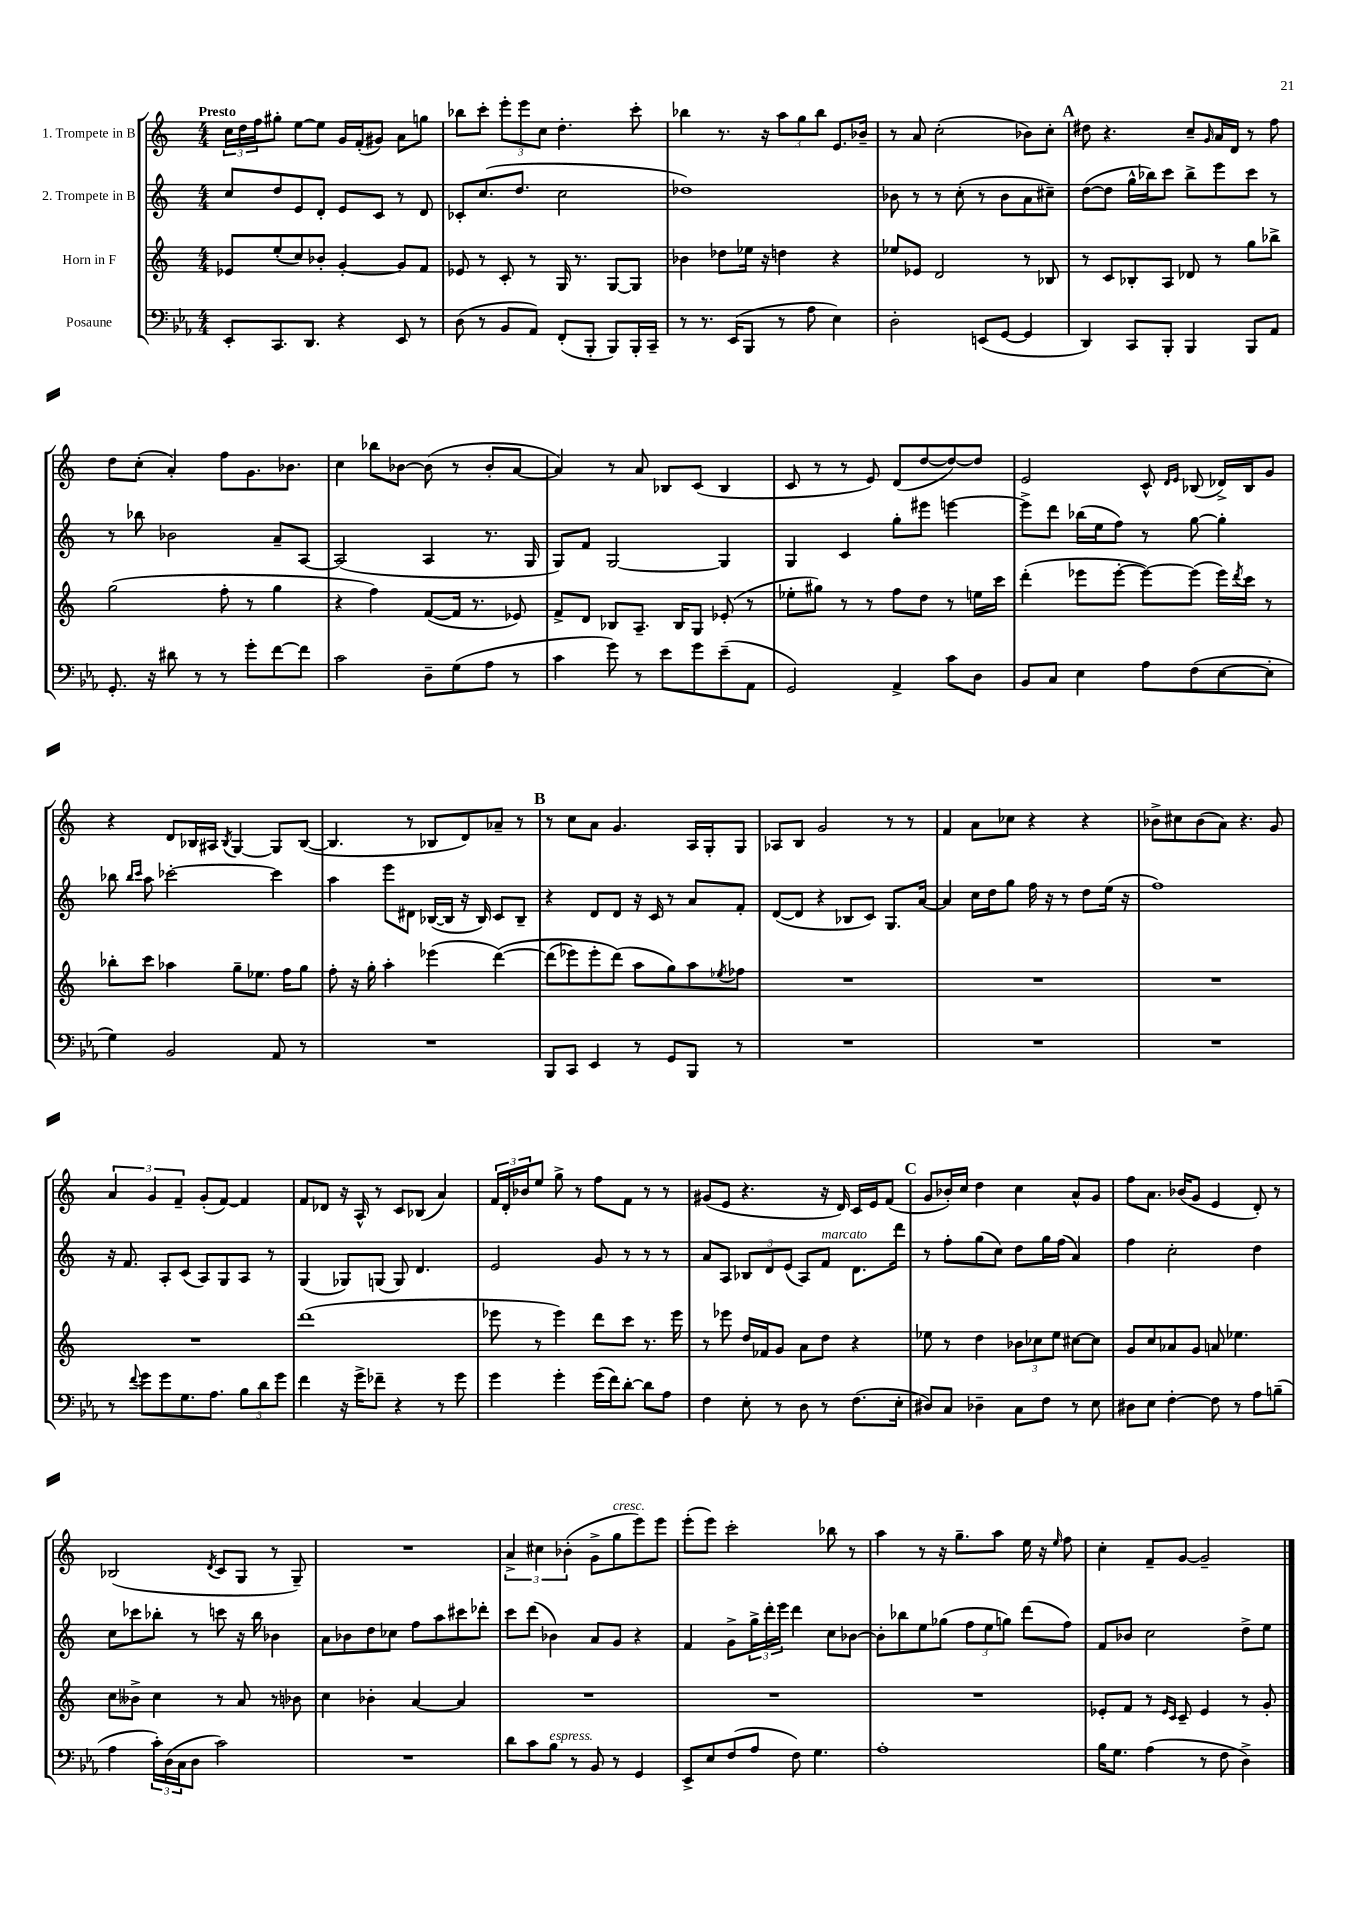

**kern	**kern	**kern	**kern
*staff4	*staff3	*staff2	*staff1
*clefF4	*clefG2	*clefG2	*clefG2
*k[b-e-a-]	*k[]	*k[]	*k[]
*M4/4	*M4/4	*M4/4	*M4/4
8EE-'/L	8e-/L	8cc/L	24cc\LL
.	.	.	24dd\
.	.	.	24ff\J
8.CC/	(8ee'/	8dd/	8gg#'\J
.	8cc/)	8e/	[8ee\L
8.DD/J	.	.	.
.	8b-'/J	8d'/J	8ee\]J
4r	[4g'/	8e/L	16g/LL
.	.	.	(16f'/J
.	.	8c/J	8g#/J)
8EE-/	8g/]L	8r	8a\L
8r	8f/J	8d/	8gg\J
=	=	=	=
(8D\	8e-/	8c-'/L	8bb-\L
8r	8r	(8.cc/	8ccc'\J
8BB-/L	8c'/	.	12eee'\L
.	.	8.dd/J	.
.	.	.	12eee\
8AA-/J)	8r	.	.
.	.	.	12cc\J
(8FF'/L	16G/	2cc\	4.dd'\
.	8.r	.	.
8BBB-'/J	.	.	.
8BBB-/L)	[8G/L	.	.
16BBB-'/L	8G/]J	.	8ccc'\
16CC~/JJ	.	.	.
=	=	=	=
8r	4b-\	1dd-)	4bb-\
8.r	.	.	.
.	8dd-\L	.	8.r
(16EE-/LK	.	.	.
8BBB-/J	16ee-\Jk	.	.
.	16r	.	16r
8r	4dd\	.	12aa\L
.	.	.	12gg\
8A-\	.	.	.
.	.	.	12bb-\J
4E-\)	4r	.	8.e/L
.	.	.	16b-~/Jk
=	=	=	=
2D'\	8ee-/L	8b-\	8r
.	8e-/J	8r	8a/
.	2d/	8r	(2cc'\
.	.	(8cc'\	.
(8EE/L	.	8r	.
[8GG/J	.	8b-\L	.
4GG/]	8r	8a\	8b-\L)
.	8B-/	8cc#~\J)	8cc'\J
=	=	=	=
4DD/)	8r	([8dd\L	8dd#\
.	8c/L	8dd\]J	4.r
8CC/L	8B-'/	16gg^^\LL	.
.	.	16bb-\J)	.
8BBB-'/J	8A/J	8ccc\J	.
4BBB-/	8d-/	8bb-^\L	8cc~/L
.	.	.	16qqg/
.	8r	8eee\	16a/L
.	.	.	16d/JJ
8BBB-/L	8gg\L	8ccc\J	8r
8AA-/J	8bb-^\J	8r	8ff\
=	=	=	=
8.GG'/	(2gg\	8r	8dd\L
.	.	8bb-\	(8cc'\J
16r	.	.	.
8d#\	.	2b-\	4a'/)
8r	.	.	.
8r	8ff'\	.	8ff\L
8g'\L	8r	.	8.g\
[8f\	4gg\	8a~/L	.
.	.	.	8.b-\J
8f\]J	.	[8A/J	.
=	=	=	=
2c\	4r	(2A/]	4cc\
.	4ff\)	.	8bb-\L
.	.	.	[8b-\J
8D~\L	([8f/L	4A/	(8b-\]
(8G\	16f/]Jk	.	8r
.	8.r	.	.
8A-\J	.	8.r	8b-'/L
8r	8e-/)	.	[8a/J
.	.	16G/	.
=	=	=	=
4c\	8f^/L	8G/L)	4a/])
.	8d/J	8f/J	.
8g\)	8B-/L	[2G/	8r
8r	8.A~/J	.	8a/
8e-\L	.	.	8B-/L
.	16B-/LK	.	.
8g\	8G/J	.	(8c/J
(8e-~\	(8e-'/	4G/]	4B-/
8AA-\J	8r	.	.
=	=	=	=
2GG/)	8ee-'\L	4G/	8c/
.	8gg#\J)	.	8r
.	8r	4c/	8r
.	8r	.	8e/)
4AA-^/	8ff\L	8gg'\L	(8d/L
.	8dd\J	8eee#\J	[8dd/
8c\L	8r	[4eee\	8dd/_)
8D\J	16ee\LL	.	8dd/]J
.	16ccc\JJ	.	.
=	=	=	=
8BB-/L	(4ddd'\	8eee^\]L	2e/
8C/J	.	8ddd\J	.
4E-\	8eee-\L	(16bb-\LL	.
.	.	16ee\J	.
.	[8eee-'\J	8ff\J)	.
8A-\L	8eee-\_L)	8r	8c^^/
.	.	.	16qqd/LL
.	.	.	16qqe/JJ
(8F\	(8eee-\]J	[8gg\	(8B-/
[8E-\	16eee-\LL)	4gg'\]	16d-^/LL)
.	8qddd/	.	.
.	16ccc\JJ	.	16B-/J
8E-'\]J	8r	.	8g/J
=	=	=	=
4G\)	8bb-'\L	8bb-\	4r
.	.	16qqbb-/LL	.
.	.	16qqccc/JJ	.
.	8ccc\J	8aa\	.
2BB-/	4aa-\	[2ccc-'\	8d/L
.	.	.	16B-/L
.	.	.	16A#/JJ
.	.	.	8qB-/
.	8gg~\L	.	[4G/
.	8.ee-\J	.	.
8AA-/	.	4ccc-\]	8G/]L
.	16ff\LK	.	.
8r	8gg\J	.	([8B-/J
=	=	=	=
1r	8ff'\	4aa\	4.B-/]
.	16r	.	.
.	16gg'\	.	.
.	4aa'\	8eee\L	.
.	.	8d#\J	8r
.	(4eee-\	([16B-/LL	8B-/L
.	.	16B-/]JJ	.
.	.	16r	8d/)
.	.	16B-/)	.
.	&([4ddd\)	8c/L	8a-~/J
.	.	8B-~/J	8r
=	=	=	=
8BBB-/L	(8ddd\]L	4r	8r
8CC/J	8eee-\)	.	8cc\L
4EE-/	8eee-'\	8d/L	8a\J
.	(8ddd\J&)	8d/J	4.g/
8r	8aa\L	16r	.
.	.	16c/	.
8GG/L	8gg\)	8r	.
8BBB-/J	8aa\	8a/L	16A/LL
.	.	.	16G'/J
.	8qee-/	.	.
8r	8ff-\J	8f'/J	8G/J
=	=	=	=
1r	1r	([8d/L	8A-/L
.	.	8d/]J	8B/J
.	.	4r	2g/
.	.	8B-/L	.
.	.	8c/J)	.
.	.	8.G/L	8r
.	.	.	8r
.	.	[16a/Jk	.
=	=	=	=
1r	1r	4a/]	4f/
.	.	16cc\LL	8a\L
.	.	16dd\J	.
.	.	8gg\J	8cc-\J
.	.	16ff\	4r
.	.	16r	.
.	.	8r	.
.	.	8dd\L	4r
.	.	(16ee\Jk	.
.	.	16r	.
=	=	=	=
1r	1r	1ff)	8b-^\L
.	.	.	8cc#\
.	.	.	(8b-\
.	.	.	8a\J)
.	.	.	4.r
.	.	.	8g/
=	=	=	=
8r	1r	16r	6a/
.	.	8.f/	.
8qqf/	.	.	.
8g\L	.	.	.
.	.	.	6g/
8g\	.	8A'/L	.
.	.	.	6f~/
8.G\	.	(8c/J	.
.	.	8A/L)	(8g'/L
8.A-\J	.	.	.
.	.	8G/	[8f/J)
12B-\L	.	8A/J	4f/]
12d\	.	.	.
.	.	8r	.
12g\J	.	.	.
=	=	=	=
4f\	(1ddd	(4G/	8f/L
.	.	.	8d-/J
16r	.	8G-/L)	16r
16g^\LK	.	.	16A^^/
8f-~\J	.	(8G/J	8r
4r	.	8G/)	8c/L
.	.	4.d/	(8B-/J
8r	.	.	4a/)
8g\	.	.	.
=	=	=	=
4g\	8eee-\	2e/	24f/LL
.	.	.	24d'/
.	.	.	24b-/J
.	8r	.	8ee/J
4g'\	4eee-\)	.	8gg^\
.	.	.	8r
(16g\LL	8ddd\L	8g/	8ff\L
16f\J)	.	.	.
[8d'\J	8ccc\J	8r	8f\J
8d\]L	8.r	8r	8r
8A-\J	.	8r	8r
.	16eee-\	.	.
=	=	=	=
4F\	8r	8a/L	(8g#/L
.	8eee-\	8A/J	8e/J
8E-'\	16dd/LL	12B-/L	4.r
.	16f-/J	.	.
.	.	12d/	.
8r	8g/J	.	.
.	.	(12e/J	.
8D\	8a\L	8A/L)	.
8r	8dd\J	8f/J	16r
.	.	.	16d/)
(8.F\L	4r	8.d\L	16c/LL
.	.	.	16e/J
.	.	.	(8f/J
16E-'\Jk	.	16ddd\Jk	.
=	=	=	=
8D#/L)	8ee-\	8r	8g/L
8C/J	8r	8ff'\L	16b-'/L)
.	.	.	16cc/JJ
4D-~\	4dd\	(8gg\	4dd\
.	.	8cc\J)	.
8C\L	12b-\L	8dd\L	4cc\
.	12cc-\	.	.
8F\J	.	16gg\L	.
.	12ee-\J	.	.
.	.	(16ff\JJ	.
8r	[8cc#\L	4a/)	8a^^/L
8E-\	8cc#\]J	.	8g/J
=	=	=	=
8D#\L	8g/L	4ff\	8ff\L
8E-\J	8cc/	.	8.a\J
[4F'\	8a-/	2cc'\	.
.	.	.	(16b-/LK
.	8g/J	.	8g/J
8F\]	8a/	.	4e/
8r	4.ee-\	.	.
8A-\L	.	4dd\	8d'/)
(8B~\J	.	.	8r
=	=	=	=
4A-\	8cc\L	8cc\L	(2B-/
.	8b--^\J	8ccc-\	.
24c'\LL)	4cc\	8bb-'\J	.
(24D\	.	.	.
24C\J	.	.	.
8D\J	.	8r	.
.	.	.	8qd/
2c\)	8r	8ccc\	8c/L
.	8a/	16r	8G/J
.	.	16bb-\	.
.	8r	4b-\	8r
.	8b-\	.	8G~/)
=	=	=	=
1r	4cc\	8a\L	1r
.	.	8b-\	.
.	4b-'\	8dd\	.
.	.	8cc-\J	.
.	[4a/	8ff\L	.
.	.	8aa\	.
.	4a/]	8ccc#\	.
.	.	8ddd-'\J	.
=	=	=	=
8d\L	1r	8ccc\L	6a^/
8c\	.	(8ddd\J	.
.	.	.	6cc#\
8B-\J	.	4b-\)	.
.	.	.	(6b-'\
8r	.	.	.
8BB-/	.	8a/L	8g^\L
8r	.	8g/J	8gg\
4GG/	.	4r	8eee\)
.	.	.	8eee\J
=	=	=	=
8EE-^/L	1r	4f/	(8eee'\L
8E-/	.	.	8eee\J)
(8F/	.	8g^\L	2ccc'\
8A-/J	.	24gg^\L	.
.	.	24ddd'\	.
.	.	24eee\JJ	.
8F\)	.	4ddd\	.
4.G\	.	.	.
.	.	8cc\L	8bb-\
.	.	[8b-\J	8r
=	=	=	=
1A-'	1r	8b-'\]L	4aa\
.	.	8bb-\	.
.	.	8ee\	8r
.	.	(8gg-\J	16r
.	.	.	8.gg~\L
.	.	12ff\L	.
.	.	12ee\	.
.	.	.	8aa\J
.	.	12gg\J)	.
.	.	(8ddd\L	16ee\
.	.	.	16r
.	.	.	16qqee/
.	.	8ff\J)	8ff\
=	=	=	=
16B-\LK	8e-'/L	8f/L	4cc'\
8.G\J	.	.	.
.	8f/J	8b-/J	.
(4A-\	8r	2cc\	8f~/L
.	16qqe-/LL	.	.
.	16qqc/JJ	.	.
.	8c~/	.	[8g/J
8r	4e-/	.	2g~/]
8F\	.	.	.
4D^\)	8r	8dd^\L	.
.	8g'/	8ee\J	.
==	==	==	==
*-	*-	*-	*-
